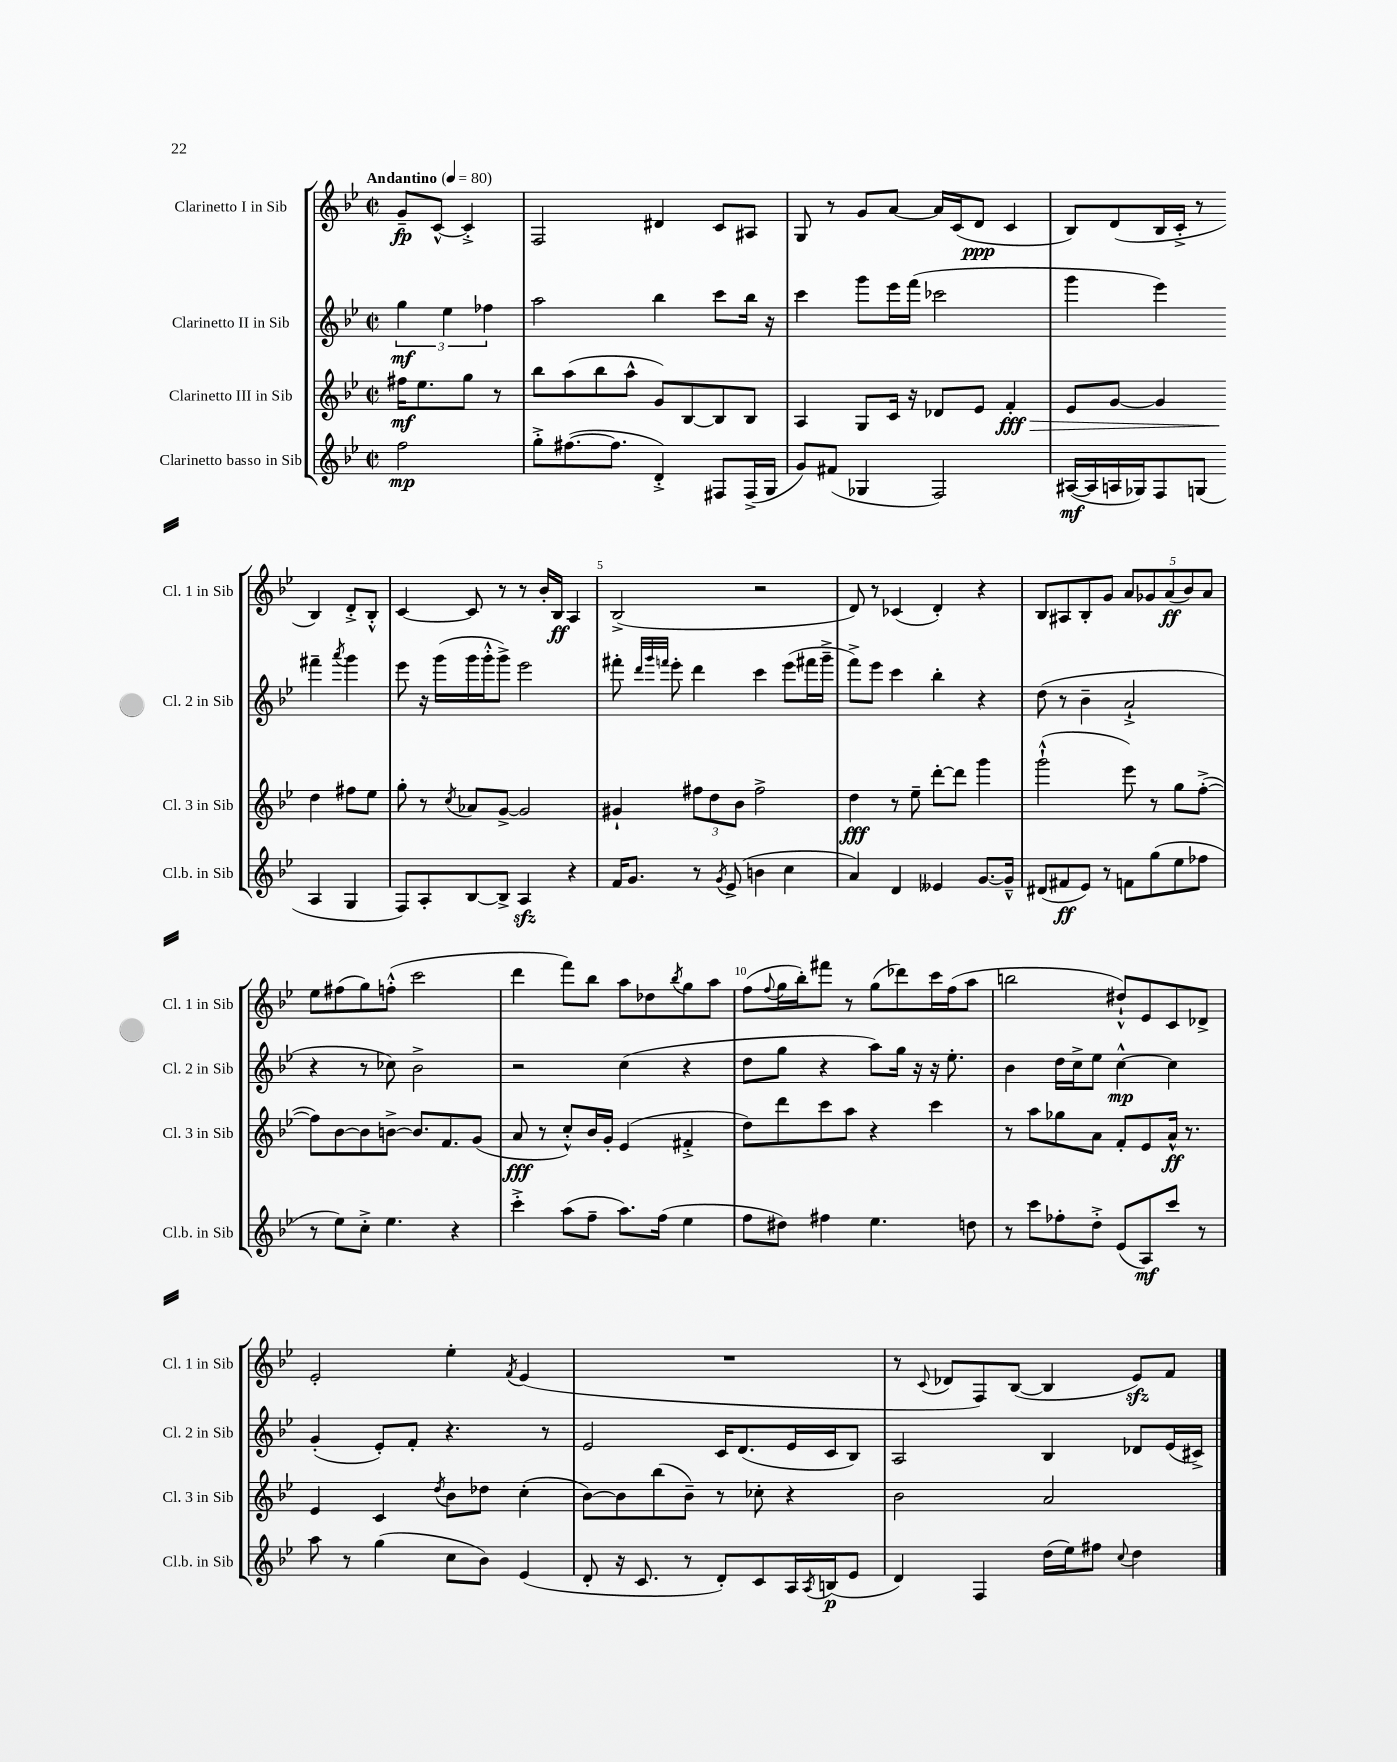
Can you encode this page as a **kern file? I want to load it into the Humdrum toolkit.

**kern	**kern	**kern	**kern
*staff4	*staff3	*staff2	*staff1
*clefG2	*clefG2	*clefG2	*clefG2
*k[b-e-]	*k[b-e-]	*k[b-e-]	*k[b-e-]
*M2/2	*M2/2	*M2/2	*M2/2
*met(c|)	*met(c|)	*met(c|)	*met(c|)
*MM80	*MM80	*MM80	*MM80
2ff	16ff#	6gg	8g~
.	8.ee-	.	.
.	.	.	[8c^^
.	.	6ee-	.
.	8gg	.	4c'^]
.	.	6ff-	.
.	8r	.	.
=	=	=	=
8gg'^	8bb-	2aa	2F
([8.ff#	(8aa	.	.
.	8bb-	.	.
8.ff#]	.	.	.
.	8aa^^	.	.
4d'^)	8g)	4bb-	4d#
.	[8B-	.	.
8F#	8B-]	8ccc	8c
(16F#^	8B-	16bb-	8A#
16G	.	16r	.
=	=	=	=
8g)	4A	4ccc	8G
(8f#	.	.	8r
4G-	8G	8ggg	8g
.	16c	16eee-	[8a
.	16r	(16fff	.
2F)	8d-	2ccc-	16a]
.	.	.	(16c
.	8e-	.	8d
.	4f'	.	4c
=	=	=	=
([16A#	8e-	4ggg	8B-)
16A#]	.	.	.
16A	[8g	.	(8d
16G-)	.	.	.
8F	4g]	4eee-)	16B-
.	.	.	16c'^
(8G	.	.	8r
4A	4dd	4fff#~	4B-)
.	.	8qaaa	.
4G	8ff#	4ggg	8d'^
.	8ee-	.	8B-'^^
=	=	=	=
8F)	8gg'	8eee-	[4c
8A'	8r	16r	.
.	.	(16ggg	.
.	8qcc	.	.
[8B-	8a-	16ggg	8c]
.	.	16ggg'^^	.
8B-^]	[8g^	8ggg^)	8r
4A	2g]	2eee-	8r
.	.	.	16b-'
.	.	.	16B-
4r	.	.	4A
=	=	=	=
16f	4g#`	8fff#'	(2B-^
8.g	.	.	.
.	.	32qqddd	.
.	.	32qqggg	.
.	.	32qqfff	.
.	.	8eee-'	.
8r	12ff#	4ddd	.
.	12dd	.	.
8qg	.	.	.
(8e-^	.	.	.
.	12b-	.	.
4b	2ff#^	4ccc	2r
4cc	.	(8eee-	.
.	.	16fff#	.
.	.	16ggg~^	.
=	=	=	=
4a)	4dd	8fff^)	8d)
.	.	8eee-	8r
4d	8r	4ccc	(4c-
.	8ee-~	.	.
4e--	[8ddd'	4bb-'	4d')
.	8ddd]	.	.
[8.g	4ggg	4r	4r
16g~^^]	.	.	.
=	=	=	=
(8d#	(2ggg`^^	(8dd	8B-
8f#	.	8r	8A#
8e-)	.	4b-~	8B-'
8r	.	.	8g
8f	8eee-)	2a`^	10a
.	.	.	10g-
(8gg	8r	.	.
.	.	.	(10a
8ee-	8gg	.	.
.	.	.	10b-)
8ff-	([8ff'^	.	.
.	.	.	10a
=	=	=	=
8r	8ff])	4r	8ee-
8ee-)	[8b-	.	(8ff#
8cc'^	8b-]	8r	8gg)
4.ee-	[8b^	8cc-)	(8ff'^^
.	8.b]	2b-^	2ccc
.	8.f	.	.
4r	.	.	.
.	(8g	.	.
=	=	=	=
4ccc'^	8a	2r	4ddd
.	8r	.	.
(8aa	8cc'^^)	.	8fff)
8ff~	16b-	.	8bb-
.	16g'	.	.
8.aa)	(4e-	(4cc	8aa
.	.	.	8dd-
(16ff	.	.	.
.	.	.	8qbb-
4ee-	4f#'^	4r	8gg
.	.	.	8aa
=	=	=	=
8ff	8dd)	8dd	(8ff
.	.	.	8qqff
8dd#)	8ddd	8gg	16gg
.	.	.	16bb-')
4ff#	8ccc	4r	8fff#
.	8aa	.	8r
4.ee-	4r	8aa)	(8gg
.	.	16gg	8ddd-)
.	.	16r	.
.	4ccc	16r	16ccc
.	.	8.ee-'	(16ff
8dd	.	.	8aa
=	=	=	=
8r	8r	4b-	2bb
8ccc	8aa	.	.
8ff-'	8gg-	16dd	.
.	.	16cc^	.
8dd'^	8a	8ee-	.
(8e-	8f'	[4cc^^	8dd#`^^)
8A)	8e-	.	8e-
8ccc	16a^^	4cc]	8c
.	8.r	.	.
8r	.	.	8d-^
=	=	=	=
8aa	4e-	(4g'	2e-'
8r	.	.	.
(4gg	4c	8e-')	.
.	.	8f'	.
.	8qdd	.	.
8cc	8b-	4.r	4ee-'
8b-)	8dd-	.	.
.	.	.	8qf
(4e-	(4cc'	.	(4e-
.	.	8r	.
=	=	=	=
8d'	[8b-)	2e-	1r
16r	8b-]	.	.
8.c	.	.	.
.	(8bb-	.	.
8r	8b-~)	.	.
8d')	8r	16c	.
.	.	(8.d	.
8c	8cc-'	.	.
16A	4r	16e-	.
8qA	.	.	.
(16B	.	16c	.
8e-	.	8B-)	.
=	=	=	=
4d)	2b-	2A	8r
.	.	.	8qqc
.	.	.	8d-
4F	.	.	8F)
.	.	.	([8B-
(16dd	2a	4B-	4B-]
16ee-)	.	.	.
8ff#	.	.	.
8qqcc	.	.	.
4dd	.	8d-	8e-)
.	.	(16e-	8f
.	.	16c#^)	.
==	==	==	==
*-	*-	*-	*-
